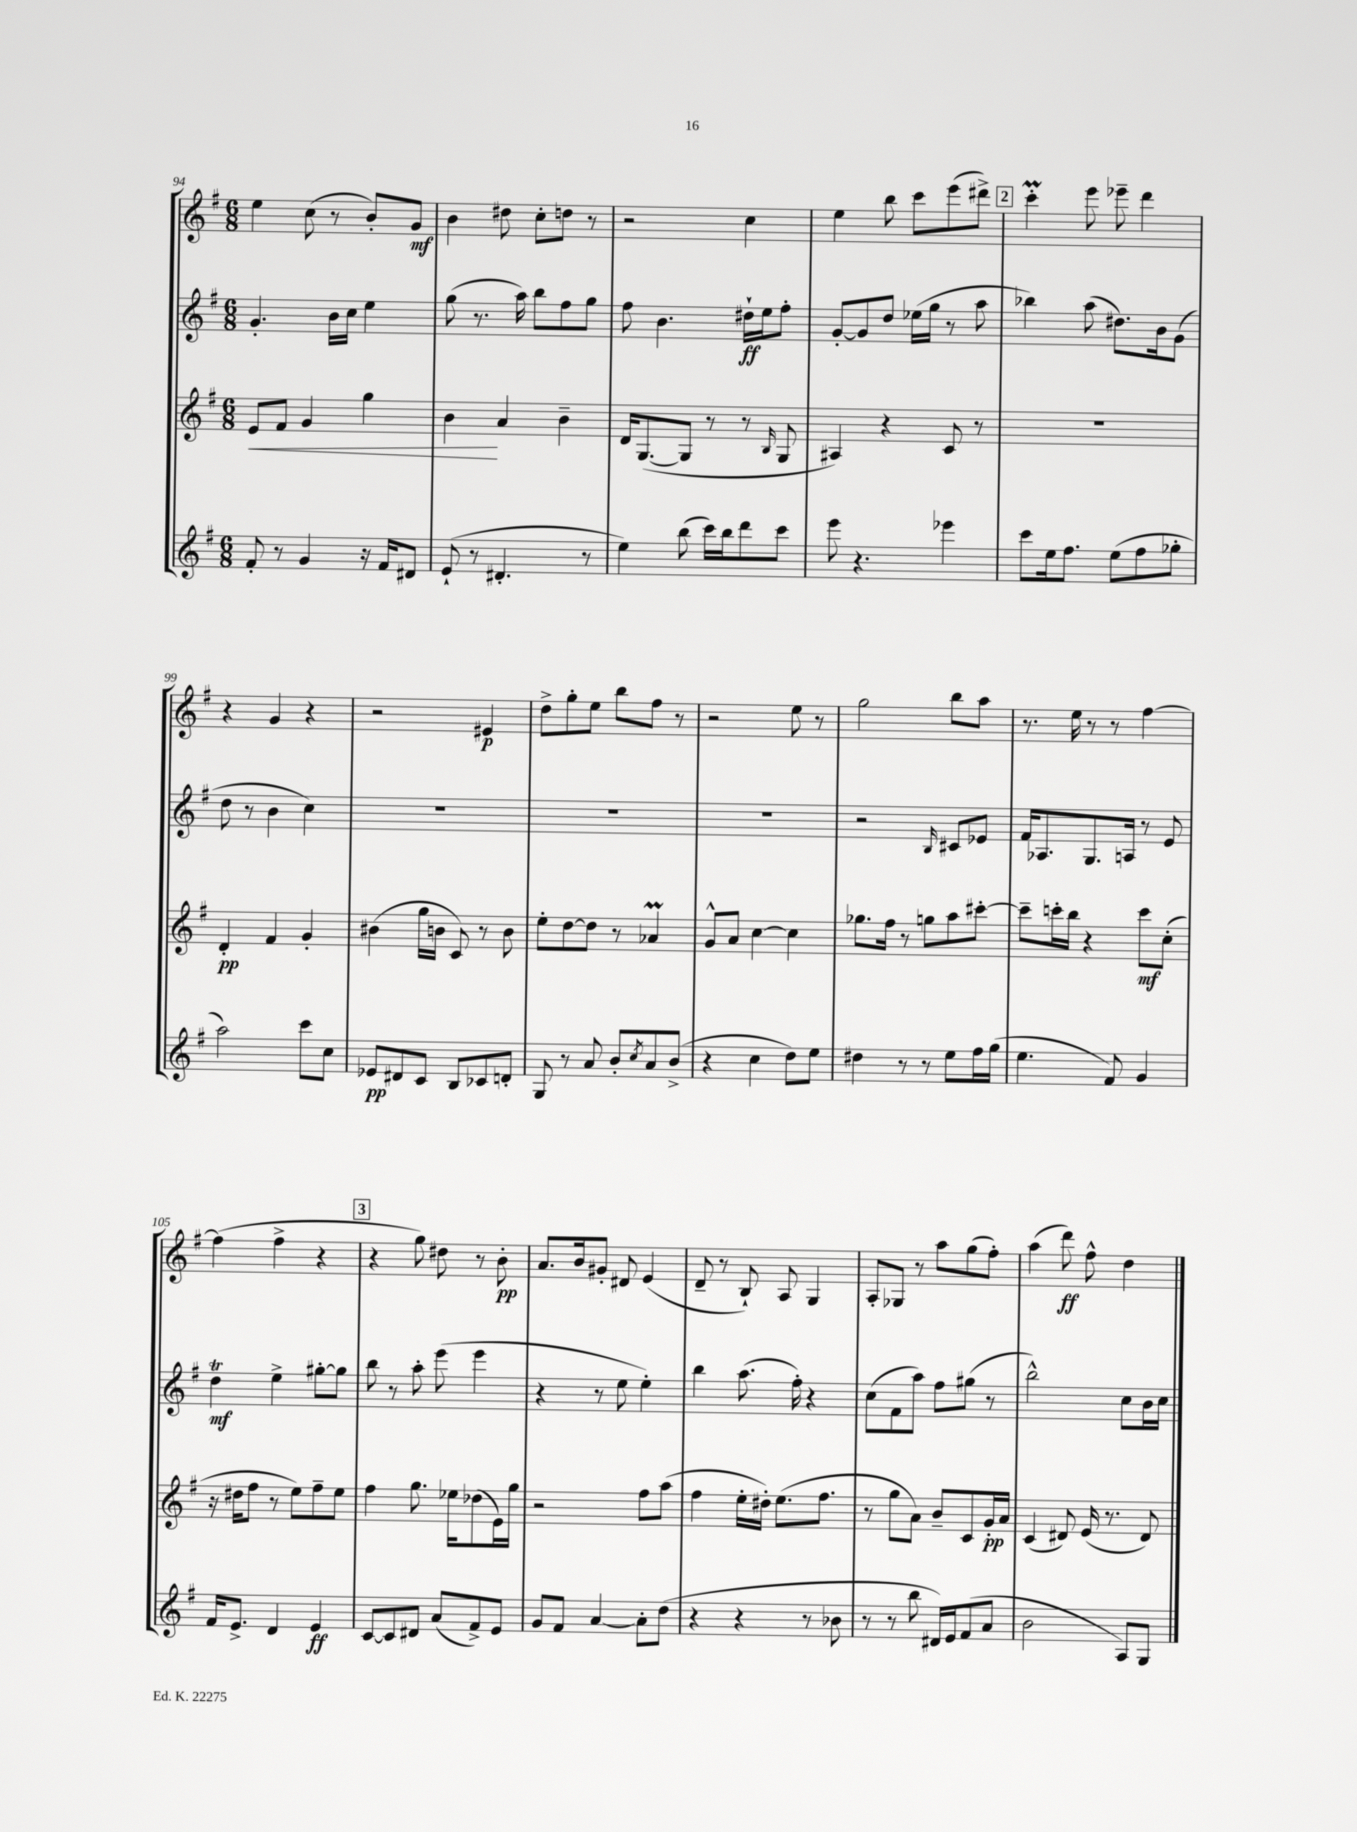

**kern	**kern	**kern	**kern
*staff4	*staff3	*staff2	*staff1
*clefG2	*clefG2	*clefG2	*clefG2
*k[f#]	*k[f#]	*k[f#]	*k[f#]
*M6/8	*M6/8	*M6/8	*M6/8
8f#'/	8e/L	4.g'/	4ee\
8r	8f#/J	.	.
4g/	4g/	.	(8cc\
.	.	16b\LL	8r
.	.	16cc\JJ	.
16r	4gg\	4ee\	8b'/L)
16f#/LK	.	.	.
8d#/J	.	.	8g/J
=	=	=	=
(8e`/	4b\	(8gg\	4b\
8r	.	8.r	.
4.d#'/	4a/	.	8dd#\
.	.	16aa\)	.
.	.	8bb\L	8cc'\L
.	4b~\	8ff#\	8dd\J
8r	.	8gg\J	8r
=	=	=	=
4ee\)	16d/LK	8ff#\	2r
.	([8.G/	.	.
.	.	4.b\	.
(8bb\	8G/]J	.	.
16ccc\LL)	8r	.	.
16bb\J	.	.	.
8ddd\	8r	16dd#`\LL	4cc\
.	.	16ee\J	.
.	16qqB/	.	.
8ccc\J	8G/	8ff#'\J	.
=	=	=	=
8eee\	4A#/)	[8g'/L	4ee\
4.r	.	8g/]	.
.	4r	8dd/J	8bb\
.	.	(16ee-\LL	8ccc\L
.	.	16gg\JJ	.
4eee-\	8c/	8r	(8eee\
.	8r	8aa\	8ddd#^\J)
=	=	=	=
8ccc\L	2.r	4bb-\)	4ccc'\
16ee\k	.	.	.
8.ff#\J	.	.	.
.	.	(8aa\	8eee\
(8ee\L	.	8.dd#\L)	8eee-~\
8ff#\	.	.	4ddd\
.	.	16b\k	.
8gg-'\J	.	(8g\J	.
=	=	=	=
2aa\)	4d'/	8dd\	4r
.	.	8r	.
.	4f#/	4b\	4g/
8ccc\L	4g'/	4cc\)	4r
8cc\J	.	.	.
=	=	=	=
8e-/L	(4b#\	2.r	2r
8d#/	.	.	.
8c/J	16gg\LL	.	.
.	16b\JJ	.	.
8B/L	8c/)	.	.
8c-/	8r	.	4e#/
8d'/J	8b\	.	.
=	=	=	=
8G/	8ee'\L	2.r	8dd^\L
8r	[8dd\	.	8gg'\
8a/	8dd\]J	.	8ee\J
8b'/L	8r	.	8bb\L
8qcc/	.	.	.
8a/	4a-/	.	8ff#\J
(8b^/J	.	.	8r
=	=	=	=
4r	8g^^/L	2.r	2r
.	8a/J	.	.
4cc\	[4cc\	.	.
8dd\L)	4cc\]	.	8ee\
8ee\J	.	.	8r
=	=	=	=
4dd#\	8.gg-\L	2r	2gg\
.	16ff#\Jk	.	.
8r	8r	.	.
8r	8gg\L	.	.
.	.	16qqB/	.
8ee\L	8aa\	8c#/L	8bb\L
16ff#\L	[8ccc#'\J	8e-/J	8aa\J
(16gg\JJ	.	.	.
=	=	=	=
4.ee\	8ccc#~\]L	16f#/LK	8.r
.	.	8.A-/	.
.	16ccc'\L	.	.
.	16bb\JJ	.	16ee\
.	4r	8.G/	8r
8f#/)	.	.	8r
.	.	16A/Jk	.
4g/	8ccc\L	8r	[4ff#\
.	(8cc'\J	8e/	.
=	=	=	=
16f#/LK	16r	4dd\	(4ff#\]
8.e^/J	16dd#\LK	.	.
.	8ff#\J	.	.
4d/	8r	4ee^\	4ff#^\
.	8ee\L)	.	.
4e/	8ff#~\	[8gg#'\L	4r
.	8ee\J	8gg#\]J	.
=	=	=	=
[8c/L	4ff#\	8bb\	4r
8c/]	.	8r	.
8d#/J	8.gg\	8aa'\	8gg\)
(8a/L	.	(8eee\	8dd#\
.	16ee-\LK	.	.
8f#^/)	(8dd-\	4eee\	8r
8e/J	16e\L)	.	8b'\
.	16gg\JJ	.	.
=	=	=	=
8g/L	2r	4r	8.a/L
8f#/J	.	.	.
.	.	.	16b/k
[4a/	.	8r	8g#'/J
.	.	8ee\	8d#/
8a'\]L	8ff#\L	4ee'\)	(4e/
(8dd\J	(8aa\J	.	.
=	=	=	=
4r	4ff#\	4bb\	8d~/
.	.	.	8r
4r	16ee'\LL	(8.aa\	8B`/)
.	16dd#'\JJ)	.	.
.	(8.ee\L	.	8A/
.	.	16ff#'\)	.
8r	.	4r	4G/
.	8.ff#\J	.	.
8b-\	.	.	.
=	=	=	=
8r	8r	(8cc\L	8A'/L
8r	8gg\L	8f#\	8G-/J
8bb\	8a\J)	8aa\J)	8r
16d#/LL)	8b~/L	8ff#\L	8aa\L
16e/J	.	.	.
(8f#/	8c/	(8gg#\J	(8gg\
8a/J	16g'/L	8r	8ff#'\J)
.	16a/JJ	.	.
=	=	=	=
2b\	(4c/	2bb^^\)	(4aa\
.	8d#/)	.	8ddd\)
.	(16e/	.	8ff#^^\
.	8.r	.	.
8A/L)	.	8cc\L	4dd\
8G/J	8d#/)	16b\L	.
.	.	16cc\JJ	.
==	==	==	==
*-	*-	*-	*-
